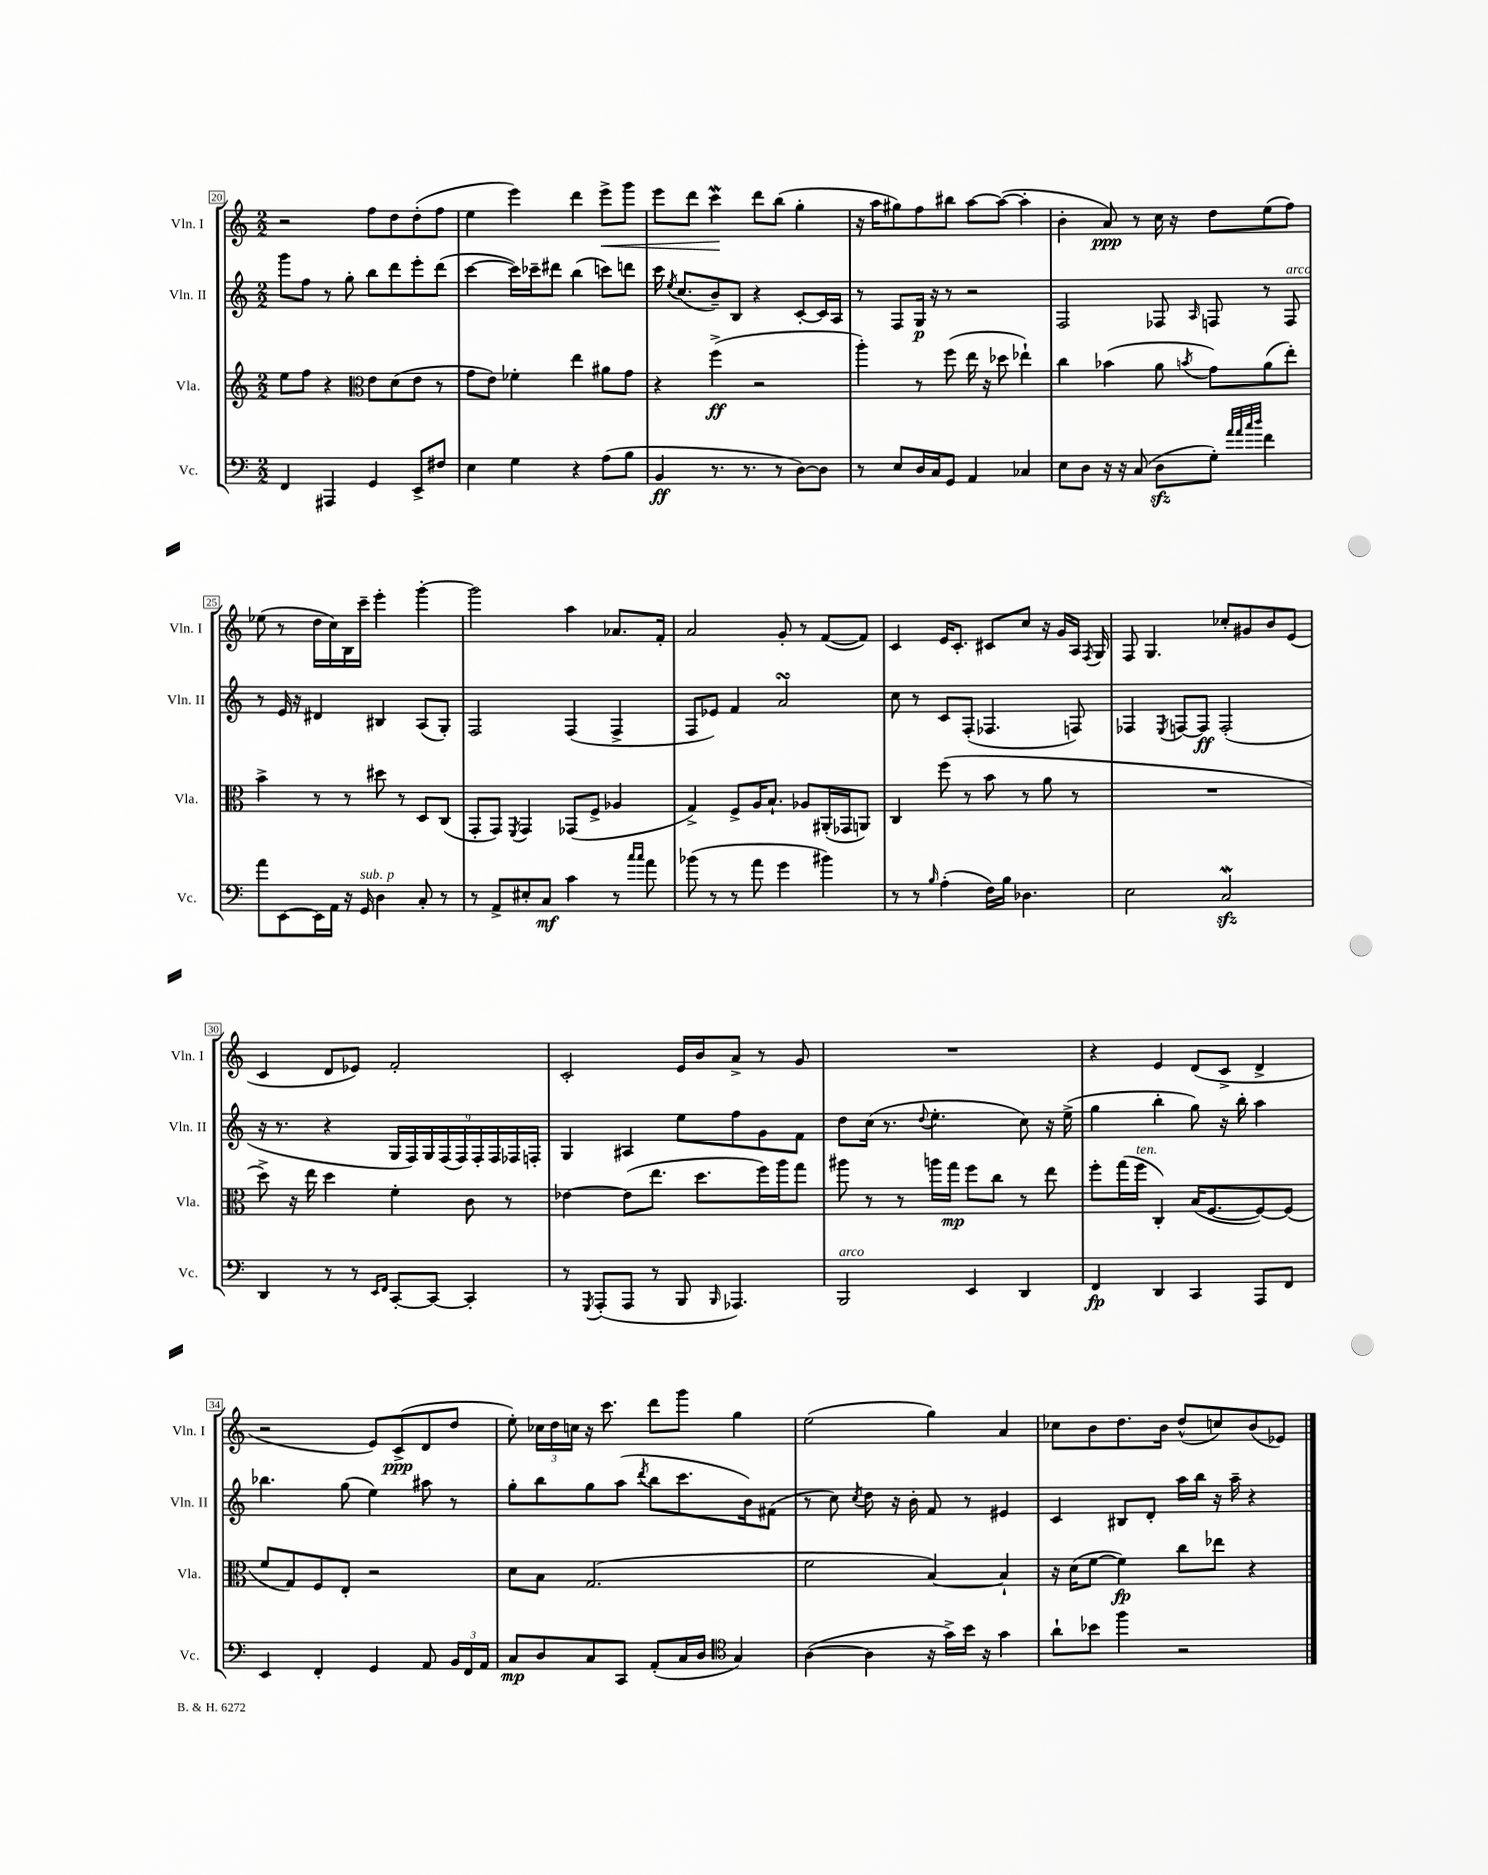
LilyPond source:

<<
\new StaffGroup <<
\new Staff = "s0" \with { instrumentName = "Vln. I" shortInstrumentName = "Vln. I" } {
    \clef treble \key c \major \numericTimeSignature \time 2/2
    \autoBeamOff r2 f''8[ d''8 d''8-.( f''8] |
    e''4 e'''4) d'''4 e'''8[->\< g'''8] |
    e'''8[ d'''8] c'''4\mordent\! d'''8[ b''8]( g''4-. |
    r16 a''16[ gis''8) f''8 bis''8] a''8[~ a''8]~( a''4-. |
    b'4-. a'8\ppp) r8 c''16 r16 d''8[ e''8( f''8]) |
    ees''8( r8 d''16[ c''16) b16 c'''16]-- e'''4-. g'''4~-. |
    g'''2 a''4 aes'8.[ f'16]-. |
    a'2 g'8-. r8 f'8[~( f'8]) |
    c'4 e'16[ c'8.]-. cis'8[ c''8] r16 g'16[ a16] \acciaccatura { f8 } g16 |
    f8 g4. ces''8[-. gis'8 b'8 e'8]( |
    c'4 d'8[ ees'8]) f'2-. |
    c'2-. e'16[ b'16 a'8]-> r8 g'8 |
    R1 |
    r4 e'4 d'8[( c'8]-> d'4-> |
    r2 e'8[) c'8->\ppp( d'8 d''8] |
    e''8-.) \tuplet 3/2 { ces''16[ d''16 c''16] } r16 c'''8. d'''8[ g'''8] g''4 |
    e''2( g''4) a'4 |
    ces''8[ b'8 d''8. b'16] d''8[-^( c''8) b'8( ees'8]) \bar "|." |
}
\new Staff = "s1" \with { instrumentName = "Vln. II" shortInstrumentName = "Vln. II" } {
    \clef treble \key c \major \numericTimeSignature \time 2/2
    \autoBeamOff g'''8[ f''8] r8 g''8-. b''8[ d'''8 e'''8-. d'''8]( |
    c'''4~ c'''16[) ces'''16-- dis'''8] b''4( c'''8[) d'''8] |
    c'''16 \acciaccatura { e''8 } c''8.[( b'8--) b8] r4 c'8[~-. c'16 a16] |
    r8 f8[ g16]\p r16 r8 r2 |
    f2 fes8 \grace { a16 } f8 r8 f8^\markup { \italic "arco" } |
    r8 e'16 r16 dis'4 bis4 a8[( g8]-.) |
    f2 f4( f4-> |
    f8[ ees'8]) f'4 a'2\turn |
    c''8 r8 c'8[ f8]-.( fes4. f8) |
    fes4 \acciaccatura { e8 } f8[~ f8]\ff f2-.( |
    r16 r8. r4 \tuplet 9/8 { g16[ f16) g16 f16( f16) f16-. f16 fes16 f16]-. } |
    g4 ais4 e''8[ f''8 g'8 f'8] |
    d''8[ c''16]( r8. \appoggiatura { d''8 } e''4.-. c''8) r16 e''16->( |
    g''4 b''4-. g''8) r16 b''16-. a''4 |
    bes''4. g''8( e''4) ais''8 r8 |
    g''8[-. b''8 g''8 a''8]( \acciaccatura { d'''8 } b''8[ c'''8. b'16) fis'8]( |
    r8 c''8) \acciaccatura { c''8 } d''8 r16 b'16-. f'8 r8 eis'4 |
    c'4 bis8[ d'8]-. a''16[ b''16] r16 a''16-- r4 \bar "|." |
}
\new Staff = "s2" \with { instrumentName = "Vla." shortInstrumentName = "Vla." } {
    \clef treble \key c \major \numericTimeSignature \time 2/2
    \autoBeamOff e''8[ f''8] r4 \clef alto e'8[ d'8( e'8] r8 |
    g'8[ e'8]) fes'4-. e''4 ais'8[ g'8] |
    r4 f''4->\ff( r2 |
    a''4-.) r8 f''8( e''16 r16 des''8 ees''4-!) |
    c''4 bes'4( a'8 \acciaccatura { b'8 } g'8[) a'8( e''8]-.) |
    b'4-> r8 r8 dis''8 r8 d8[ c8]( |
    g,8[-. g,8]) \acciaccatura { f,8 } g,4 ges,8[( f8]-> aes4 |
    g4->) f8[-> a16 b8.]-! aes8[ ais,16-.( ges,16 a,8]) |
    c4 f''8( r8 b'8 r8 a'8 r8 |
    R1 |
    d''8->) r16 e''16 d''4 f'4-. c'8 r8 |
    ees'4~ ees'8[( e''8.] d''8.[ f''16) a''16 g''8] |
    ais''8 r8 r8 a''16[ g''16]\mp f''8[ c''8] r8 e''8 |
    f''8[-. g''16( f''16]^\markup { \italic "ten." } c4-.) b16[( f8.~ f8~) f8]( |
    f'8[ g8) f8 e8]-. r2 |
    d'8[ b8] g2.( |
    f'2 b4~) b4-! |
    r16 d'16[( f'8]~ f'4\fp) c''8[ ees''8] r4 \bar "|." |
}
\new Staff = "s3" \with { instrumentName = "Vc." shortInstrumentName = "Vc." } {
    \clef bass \key c \major \numericTimeSignature \time 2/2
    \autoBeamOff f,4 ais,,4 g,4 e,8[-> fis8] |
    e4 g4 r4 a8[( b8] |
    b,4\ff r8. r8. r8 d8[~) d8] |
    r8 e8[ d16 c16 g,8] a,4 ces4 |
    e8[ d8] r16 r16 c8( d8[\sfz g8]-.) \grace { a'32[ a'32 c''32 d''32] } f'4 |
    a'8[ e,8~ e,16 a,16] r16 g,16^\markup { \italic "sub. p" } d4 c8-. r8 |
    r8 a,8[-> eis8-. c8]\mf c'4 r8 \grace { c''16[ c''16] } a'8 |
    bes'8( r8 r8 a'8 g'4 bis'4) |
    r8 r8 \grace { b16 } a4-.( f16[) b16] des4. |
    e2 c2\mordent\sfz |
    d,4 r8 r8 \grace { e,16[ f,16] } c,8[~-. c,8]~ c,4-. |
    r8 \acciaccatura { g,,8 } a,,8[-.( a,,8] r8 b,,8 \grace { b,,16 } aes,,4.) |
    b,,2^\markup { \italic "arco" } e,4 d,4 |
    f,4\fp d,4 c,4 a,,8[ f,8] |
    e,4 f,4-. g,4 a,8 \tuplet 3/2 { b,16[ f,16 a,16] } |
    c8[\mp d8 c8 c,8] a,8[-.( c16 d16] \clef tenor g4) |
    a4~( a4 r16 g'16[->) b'16] r16 g'4 |
    a'8[-! bes'8] f''4 r2 \bar "|." |
}
>>
>>
\layout { \context { \Score currentBarNumber = #20 \override BarNumber.stencil = #(make-stencil-boxer 0.1 0.3 ly:text-interface::print) } }
